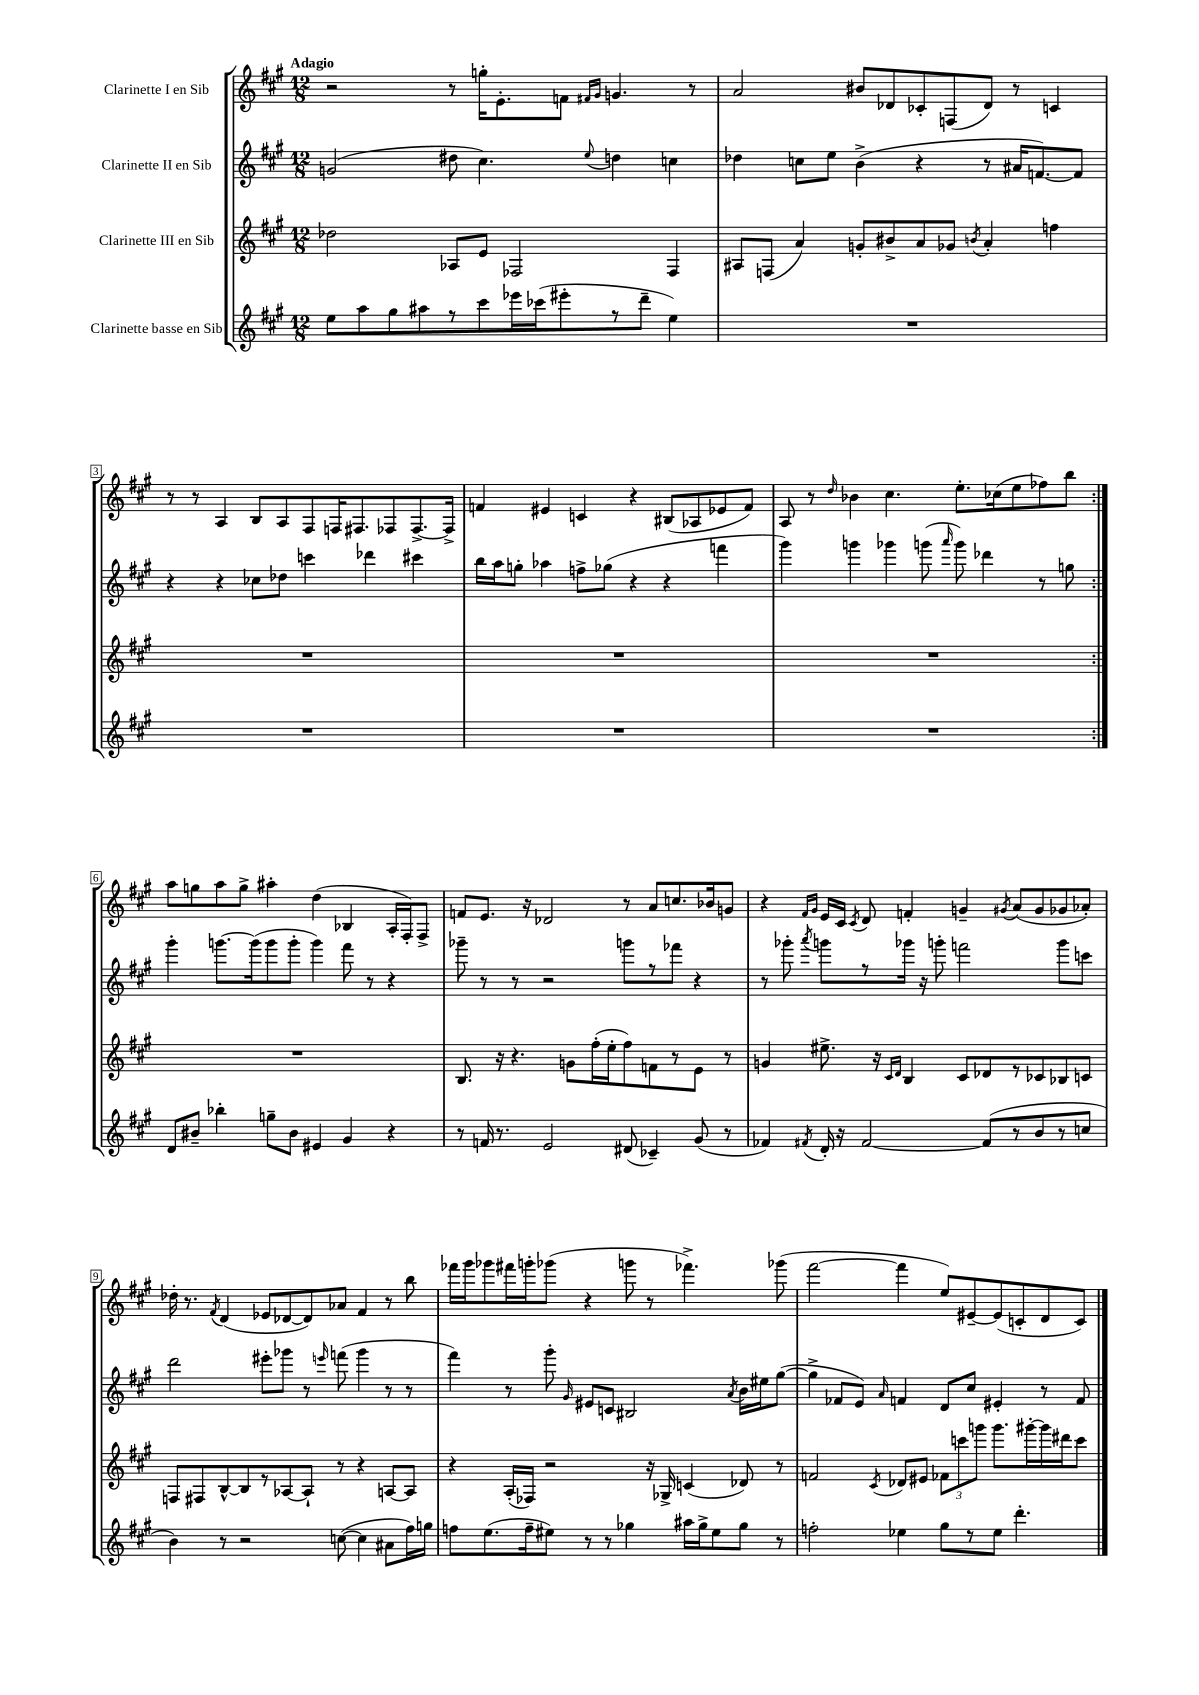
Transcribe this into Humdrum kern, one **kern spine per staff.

**kern	**kern	**kern	**kern
*part4	*part3	*part2	*part1
*staff4	*staff3	*staff2	*staff1
*I"Clarinette basse en Sib	*I"Clarinette III en Sib	*I"Clarinette II en Sib	*I"Clarinette I en Sib
*clefG2	*clefG2	*clefG2	*clefG2
*k[f#c#g#]	*k[f#c#g#]	*k[f#c#g#]	*k[f#c#g#]
*M12/8	*M12/8	*M12/8	*M12/8
=1	=1	=1	=1
!	!	!	!LO:TX:a:B:t=Adagio
8ee\L	2dd-X\	(2gn/	2r
8aa\	.	.	.
8gg#\	.	.	.
8aa#X\	.	.	.
8r	8A-X/L	8dd#X\	8r
8ccc#\	8e/J	4.cc#\)	16ggn'\KL
.	.	.	8.e'\
16eee-X\L	2F-X/	.	.
(16ccc-X\J	.	.	.
8eee#X'\	.	.	8fn\J
.	.	.	16qqf#X/LL
.	.	8qqee/	16qqg#/JJ
8r	.	4ddn\	4.gn/
8ddd~\J	.	.	.
4ee\)	4F-/	4ccn\	.
.	.	.	8r
=2	=2	=2	=2
1.r	8A#X/L	4dd-X\	2a/
.	(8Fn/J	.	.
.	4a/)	8ccn\L	.
.	.	8ee\J	.
.	8gn'/L	(4b^\	8b#X/L
.	8b#X^/	.	8d-X/
.	8a/	4r	8c-X'/
.	8g-X/J	.	(8Fn/
.	8qbn/	.	.
.	4a'/	8r	8d-/J)
.	.	16a#X/KL	8r
.	.	[8.fn/)	.
.	4ffn\	.	4cn/
.	.	8f/J]	.
!!LO:LB:g=z
=3	=3	=3	=3
1.r	1.r	4r	8r
.	.	.	8r
.	.	4r	4A/
.	.	8cc-X\L	8B/L
.	.	8dd-X\J	8A/
.	.	4cccn\	8F#/
.	.	.	16Fn/K
.	.	.	8.F#X/
.	.	4ddd-X\	.
.	.	.	8F-X/
.	.	4ccc#X\	[8.F-^/
.	.	.	16F-^/Jk]
=4	=4	=4	=4
1.r	1.r	16bb\LL	4fn/
.	.	16aa\J	.
.	.	8ggn'\J	.
.	.	4aa-X\	4e#X/
.	.	8ffn^\L	4cn/
.	.	(8gg-X\J	.
.	.	4r	4r
.	.	4r	(8B#X/L
.	.	.	8A-X/
.	.	4fffn\	8e-X/
.	.	.	8f/J)
=5	=5	=5	=5
1.r	1.r	4ggg#\)	8A/
.	.	.	8r
.	.	.	16qqdd/
.	.	4gggn\	4b-X\
.	.	4ggg-X\	4.cc#\
.	.	(8gggn\	.
.	.	16qqaaa/	.
.	.	8ggg\)	8.ee'\L
.	.	4ddd-X\	.
.	.	.	(16cc-X\k
.	.	.	8ee\
.	.	8r	8ff-X\)
.	.	8ggn\	8bb\J
!!LO:LB:g=z
=6:|!	=6:|!	=6:|!	=6:|!
8d/L	1.r	4ggg#'\	8aa\L
8b#X~/J	.	.	8ggn\
4bb-X'\	.	[8.gggn\L	8aa\
.	.	.	8gg^\J
.	.	(16ggg\k]	.
8ggn~\L	.	8ggg\	4aa#X'\
8b#\J	.	8ggg'\J	.
4e#X/	.	4ggg\)	(4dd\
4g#/	.	8fff#\	4B-X/
.	.	8r	.
4r	.	4r	16A'/LL
.	.	.	16F#'/J)
.	.	.	8F#^/J
=7	=7	=7	=7
8r	8.B/	8ggg-X~\	8fn/L
16fn/	.	8r	8.e/J
8.r	16r	.	.
.	4.r	8r	.
.	.	.	16r
2e/	.	2r	2d-X/
.	8gn\L	.	.
.	(16ff#'\L	.	.
.	16ee'\J	.	.
(8d#X/	8ff#\)	8gggn\L	8r
4c-X~/)	8fn\	8r	8a/L
.	8r	8fff-X\J	8.ccn/
(8g#/	8e\J	4r	.
.	.	.	16b-X/k
8r	8r	.	8gn/J
=8	=8	=8	=8
4f-X/)	4gn/	8r	4r
.	.	8ggg-X'\	.
.	.	.	16qqf#/LL
8qf#X/	.	8qaaa/	16qqg#/JJ
16d'/	8.ee#X^\	8gggn\L	16e/LL
16r	.	.	16c#/JJ
.	.	.	8qc#/
[2f#/	.	8r	8d/
.	16r	.	.
.	16qqc#/LL	.	.
.	16qqd/JJ	.	.
.	4B/	16ggg-X\Jk	4fn'/
.	.	16r	.
.	.	8gggn'\	.
.	8c#/L	2fffn\	4gn~/
(8f#/L]	8d-X/	.	.
.	.	.	8qg#X/
8r	8r	.	(8a/L
8b/	8c-X/	.	8g#/
8r	8B-X/	8ggg\L	8g-X/
8ccn/J	8cn/J	8cccn\J	8a-X'/J)
!!LO:LB:g=z
=9	=9	=9	=9
4b\)	8Fn/L	2ddd\	16dd-X'\
.	.	.	8.r
.	8F#X/	.	.
.	.	.	8qf#/
8r	[8B^^/	.	(4d/
2r	8B/]	.	.
.	8r	8eee#X'\L	8e-X/L
.	[8A-X/	8ggg-X\J	[8d-X/
.	8A-`/J]	8r	8d-/])
.	.	16qqeeen/	.
([8ccn\	8r	(8fffn\	8a-X/J
4cc\]	4r	4ggg-\	4f#/
8a#X\L	[8An/L	8r	8r
16ff#\L)	8A/J]	8r	8bb\
16ggn\JJ	.	.	.
=10	=10	=10	=10
8ffn\L	4r	4fff#\)	16fff-X\LL
.	.	.	16ggg#\J
(8.ee\	.	.	8ggg-X\
.	(16A'/LL	8r	16fff#X\L
16ff~\k	16F-X/JJ)	.	16gggn'\J
8ee#X\J)	2r	8ggg#'\	(8ggg-X\J
.	.	16qqg#/	.
8r	.	8e#X/L	4r
8r	.	8cn/J	.
4gg-X\	.	2B#X/	8gggn\
.	16r	.	8r
.	16G-X^/	.	.
16aa#X\LL	(4cn/	.	4.fff-X^\)
16gg-^\J	.	.	.
8ee#\	.	.	.
.	.	8qa/	.
8gg-\J	8d-X/)	16b\LL	.
.	.	16ee#X\J	.
8r	8r	([8gg#\J	(8ggg-X\
=11	=11	=11	=11
2ffn'\	2fn/	4gg#^\]	[2fff#\
.	.	8f-X/L	.
.	.	8e/J)	.
.	8qc#/	16qqa/	.
4ee-X\	8d-X/L	4fn/	4fff#\]
.	8e#X/J	.	.
8gg#\L	12f-X\L	8d/L	8ee/L)
.	12cccn\	.	.
8r	.	8cc#/J	[8e#X~/
.	12gggn\J	.	.
8ee-\J	8.ggg\L	4e#X'/	(8e#/]
4.ddd'\	.	.	8cn'/
.	[16ggg#X'\L	.	.
.	16ggg#\]	8r	8d/
.	16ddd#X\J	.	.
.	8ccc\J	8f/	8c/J)
==	==	==	==
*-	*-	*-	*-
